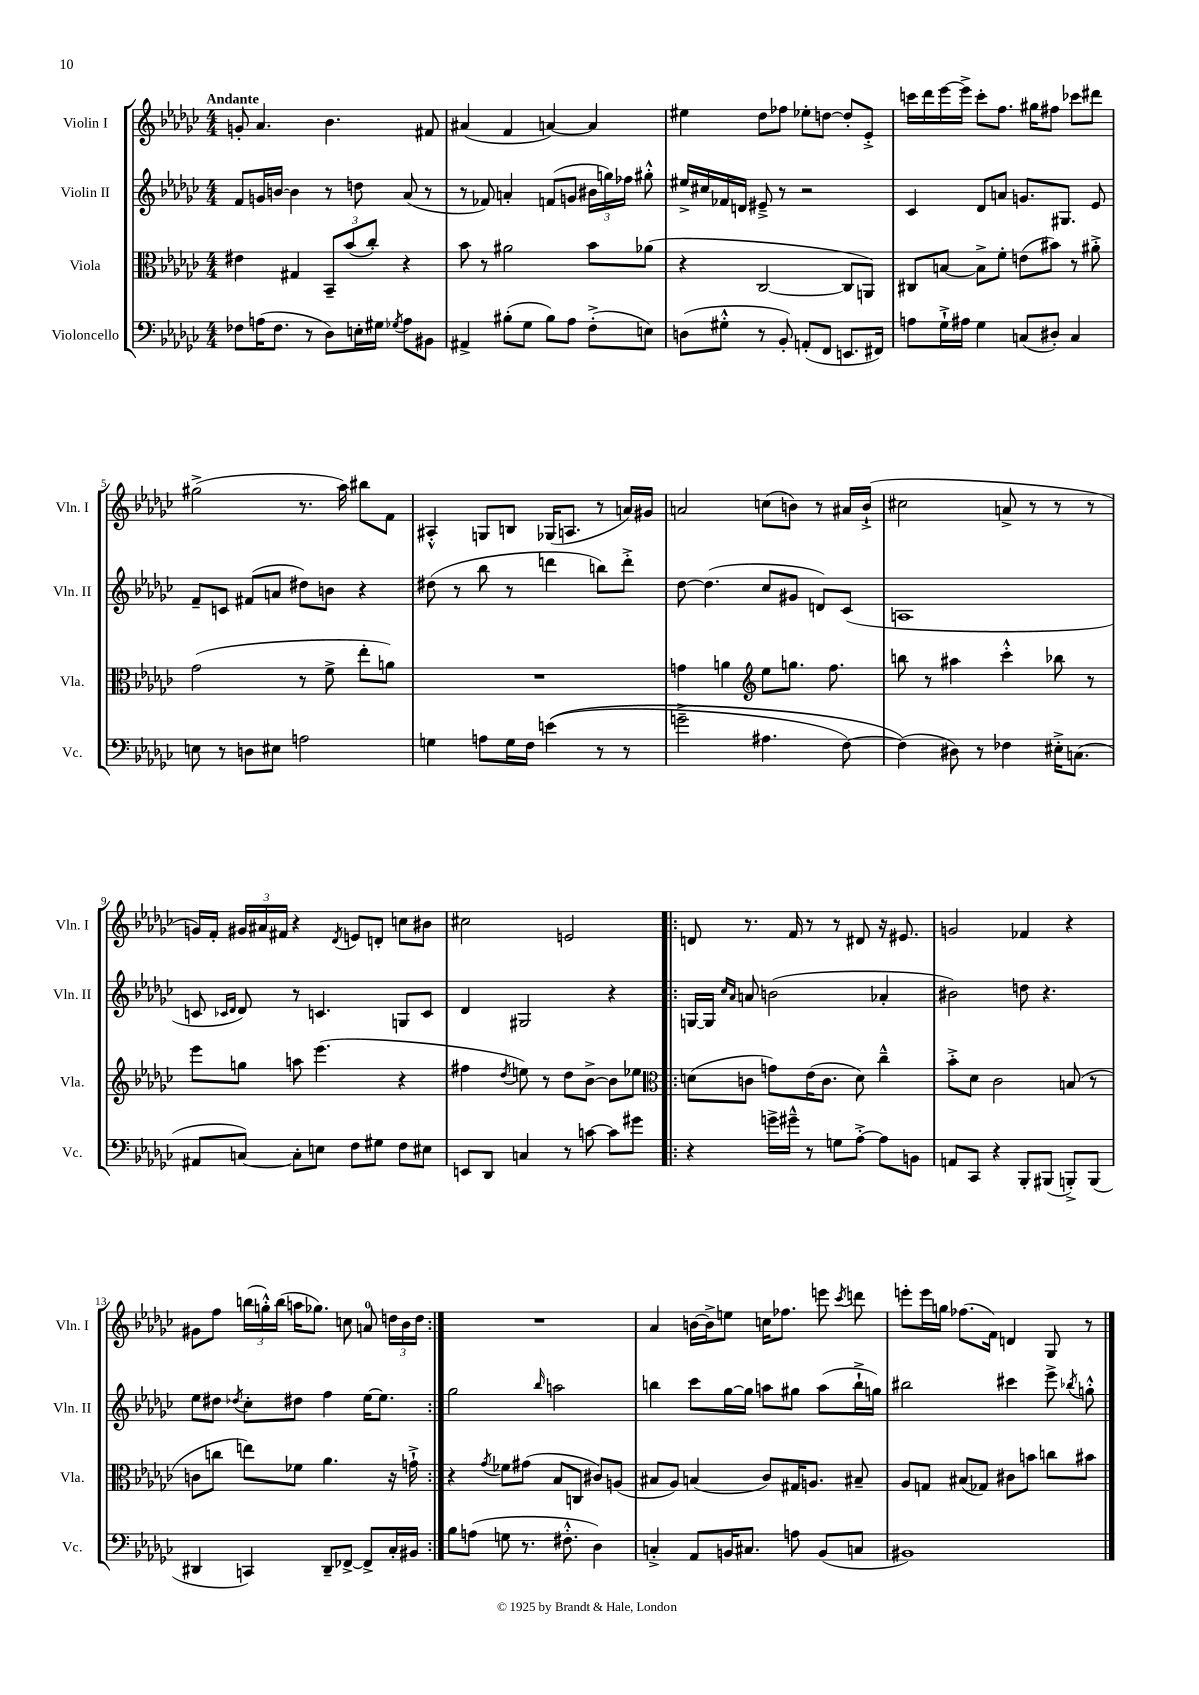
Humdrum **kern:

**kern	**kern	**kern	**kern
*part4	*part3	*part2	*part1
*staff4	*staff3	*staff2	*staff1
*I"Violoncello	*I"Viola	*I"Violin II	*I"Violin I
*I'Vc.	*I'Vla.	*I'Vln. II	*I'Vln. I
*clefF4	*clefC3	*clefG2	*clefG2
*k[b-e-a-d-g-c-]	*k[b-e-a-d-g-c-]	*k[b-e-a-d-g-c-]	*k[b-e-a-d-g-c-]
*M4/4	*M4/4	*M4/4	*M4/4
=1	=1	=1	=1
!	!	!	!LO:TX:a:B:t=Andante
8F-X\L	4e#X\	8f/L	8gn'/
(16An\K	.	16gn/L	4.a-/
8.F-\J	.	[16bn/JJ	.
.	4G#X/	4b\]	.
8r	.	.	.
8D-\L)	12BB-~/L	8r	4.b-\
.	(12b-/	.	.
16En'\L	.	8ddn\	.
.	12cc-'/J)	.	.
16G#X\JJ	.	.	.
8qG-X/	.	.	.
8A\L	4r	(8a-/	.
8BB#X\J	.	8r	8f#X/
=2	=2	=2	=2
4AA#X^/	8b-\	8r	(4a#X/
.	8r	8f-X/)	.
(8B#X'\L	2a#X\	4an'/	4f/
8G-\J	.	.	.
8B#\L)	.	(8fn/L	[4an/)
8A-\J	.	8gn/J	.
(8F'^\L	8b-\L	24b#X\LL	4a/]
.	.	24ggn\)	.
.	.	24ff-X\JJ	.
8En\J)	(8a-X\J	8gg#X'^^\	.
=3	=3	=3	=3
(8Dn\L	4r	16ee#X^/LL	4ee#X\
.	.	16cc#X/	.
8G#X'^^\J	.	16f-X/	.
.	.	16dn/JJ	.
8r	[2C-/	8e#X~^/	8dd-\L
8BB-'/)	.	8r	8ff-X\J
(8AAn'/L	.	2r	8ee-X'\L
8FF/J	.	.	[8ddn\J
8.EEn/L	8C-/L]	.	8dd'/L]
.	8AAn/J)	.	8e-'^/J
16FF#X/Jk)	.	.	.
=4	=4	=4	=4
8An\L	8C#X/L	4c-/	16cccn\LL
.	.	.	16ddd-\
16G-`^\L	[8Bn/J	.	[16eee-\
16A#X\JJ	.	.	16eee-^\JJ]
4G-\	8B^\L]	8d-/L	8ccc'\L
.	8f'\J	8an/J	8.ff\J
(8Cn/L	(8en\L	8.gn/L	.
.	.	.	16gg#X\KL
8D#X'/J)	8b#X\J)	.	8ff#X\J
.	.	8.G#X/J	.
4C/	8r	.	8ccc-X\L
.	8a#X'^\	8e-/	8ddd#X\J
!!LO:LB:g=z
=5	=5	=5	=5
8En\	(2g-\	8f~/L	(2gg#X^\
8r	.	8cn/J	.
8Dn\L	.	(8f#X/L	.
8E#X\J	.	8an/J	.
2An\	8r	8dd#X\L)	8.r
.	8f^\	8bn\J	.
.	.	.	16aa-\)
.	8ee-'\L	4r	8bb#X\L
.	8an\J)	.	8f\J
=6	=6	=6	=6
4Gn\	1r	(8dd#X\	4A#X'^^/
.	.	8r	.
8An\L	.	8bb-\	8Gn/L
16G\L	.	8r	8Bn/J
16F\JJ	.	.	.
((4en\	.	4dddn\	(16G-X/KL
.	.	.	8.An/J
8r	.	8bbn\L)	8r
8r	.	8ddd'^\J	16an/LL)
.	.	.	16g#X/JJ
=7	=7	=7	=7
2gn~^\	4gn\	[8dd-\	2an/
.	.	(4.dd-\]	.
.	4an\	.	.
*	*clefG2	*	*
4.A#X\	8ee-\L	8cc-/L	(8ccn\L
.	8.ggn\J	8g#X/J	8bn\J)
.	.	8dn/L)	8r
.	8.ff\	.	.
[8F\)	.	(8c-/J	16a#X/LL
.	.	.	(16b`^/JJ
=8	=8	=8	=8
(4F\])	8bbn\	1An	2cc#X\
.	8r	.	.
8D#X\)	4aa#X\	.	.
8r	.	.	.
4F-X\	4ccc-'^^\	.	8an^/
.	.	.	8r
16E#X'^\KL	8bb-X\	.	8r
(8.Cn\J	.	.	.
.	8r	.	8r
!!LO:LB:g=z
=9	=9	=9	=9
8AA#X/L	8eee-\L	8cn/	16gn/LL)
.	.	.	16f'/JJ
.	.	16qqc-X/LL	.
.	.	16qqd-/JJ	.
[8Cn/J)	8ggn\J	8d-/)	24g#X/LL
.	.	.	24a#X/
.	.	.	24f#X/JJ
8C'\L]	8aan\	8r	4r
8En\J	(4.eee-\	4.cn/	.
.	.	.	8qd-/
8F\L	.	.	8en/L
8G#X\J	.	.	8dn'/J
8F\L	4r	8Gn/L	8ccn\L
8E#X\J	.	8c/J	8b#X\J
=10	=10	=10	=10
8EEn/L	4ff#X\	4d-/	2cc#X\
8DD-/J	.	.	.
.	8qdd-/	.	.
4Cn/	8een\)	2G#X/	.
.	8r	.	.
8r	8dd-\L	.	2en/
[8cn\	[8b-^\J	.	.
8c\L]	8b-\L]	4r	.
8g#X\J	8ee-X\J	.	.
=11!|:	=11!|:	=11!|:	=11!|:
*	*clefC3	*	*
4r	(8dn\L	[16Gn/LL	8dn/
.	.	16G/JJ]	.
.	.	16qqcc-/LL	.
.	.	16qqa-/JJ	.
.	8cn\J	8an/	8.r
16gn^\LL	8gn\L)	(2bn\	.
16g#X~^^\JJ	.	.	16f/
8r	(16e-\K	.	8r
.	8.c\J	.	.
8Gn\L	.	.	8r
[8A-'^\J	8d\)	.	8d#X/
8A-\L]	4cc-~^^\	4a-X'/	16r
.	.	.	8.e#X/
8BBn\J	.	.	.
=12	=12	=12	=12
8AAn/L	8b-'^\L	2b#X\)	2gn/
8CC-/J	8d-\J	.	.
4r	2c-\	.	.
8BBB-'/L	.	8ddn\	4f-X/
(8BBB#X/J	.	4.r	.
8BBBn'^/L)	(8Bn/	.	4r
(8BBB/J	8r	.	.
!!LO:LB:g=z
=13	=13	=13	=13
4DD#X/	8cn\L	8ee-\L	8g#X\L
.	8ccn\J	8dd#X\J	8ff\J
.	.	8qdd-X/	.
4CCn/)	8een\L)	8cc-'\L	(24bbn\LL
.	.	.	24ggn'^^\)
.	.	.	(24bb\JJ
.	8f-X\J	8dd#X\J	16aan\KL
.	.	.	8.gg-X\J)
8DD#~/L	4.a-\	4ff\	.
[8FF-X^/J	.	.	8ccn\
8FF-^/L]	.	[16ee-\KL	8an/
.	.	8.ee-\J]	.
16C-'/L	16r	.	24ddn\LL
.	.	.	24b-\
16BB#X/JJ	16gn`^\	.	.
.	.	.	24dd\JJ
=14:|!	=14:|!	=14:|!	=14:|!
8B-\L	4r	2gg-\	1r
(8An\J	.	.	.
.	8qg-/	.	.
8Gn\	8f-X\L	.	.
8.r	(8g#X\J	.	.
.	.	16qqbb-/	.
.	8B-/L	2aan\	.
8.F#X'^^\	.	.	.
.	8Cn/J	.	.
4D-\)	8c#X/L)	.	.
.	(8An/J	.	.
=15	=15	=15	=15
4Cn'^/	8B#X/L	4bbn\	4a-/
.	8A-/J)	.	.
8AA-/L	(4Bn/	8ccc-\L	[16bn\LL
.	.	.	16b^\J]
16BBn/K	.	[16gg-\L	8een\J
8.C#X/J	.	16gg-\JJ]	.
.	8c-/L)	8aan\L	16ccn\KL
.	.	.	8.ff-X\J
8An\	16G#X/K	8gg#X\J	.
.	8.An/J	.	.
(8BB/L	.	(8aa\L	8eeen\
.	.	.	8qccc-/
8Cn/J	8B#X~/	16bb`^\L	8dddn\
.	.	16ggn\JJ)	.
=16	=16	=16	=16
1BB#X)	8A-/L	2bb#X\	8eeen'\L
.	8Gn/J	.	16eee\L
.	.	.	16ggn\JJ
.	(8B#X/L	.	(8.ff-X\L
.	8G-X/J)	.	.
.	.	.	16f\Jk)
.	8c#X\L	4ccc#X\	4dn/
.	8bn\J	.	.
.	8ccn\L	8eee-^\	8G-/
.	.	8qbb-X/	.
.	8b#X\J	8ggn'^^\	8r
==	==	==	==
*-	*-	*-	*-
